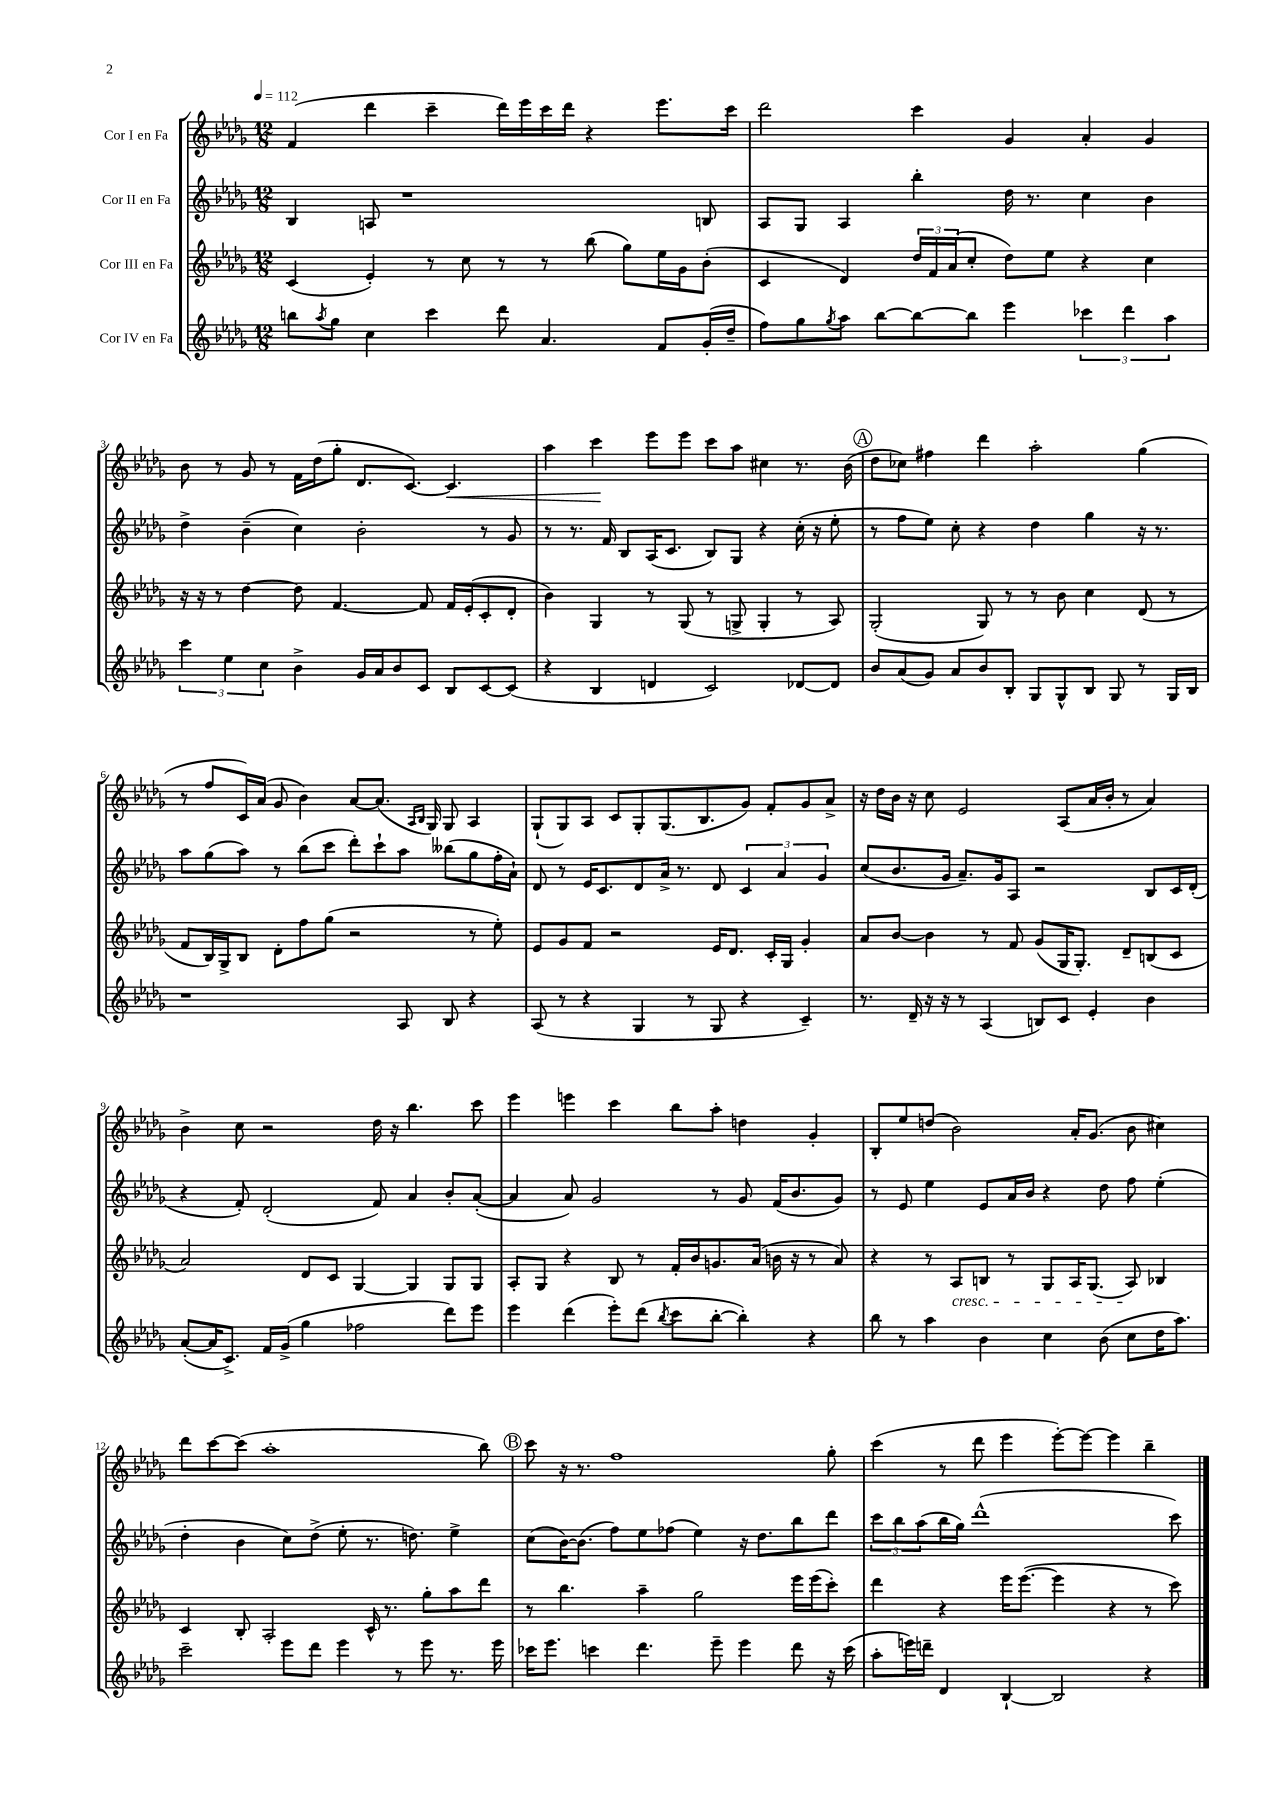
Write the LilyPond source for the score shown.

<<
\new StaffGroup <<
\new Staff = "s0" \with { instrumentName = "Cor I en Fa" } {
    \clef treble \key des \major \numericTimeSignature \time 12/8 \tempo 4 = 112
    f'4( des'''4 c'''4-- des'''16) ees'''16 c'''16 des'''16 r4 ees'''8. c'''16 |
    des'''2 c'''4 ges'4 aes'4-. ges'4 |
    bes'8 r8 ges'8 r8 f'16 des''16( ges''8-. des'8. c'8.~) c'4.\< |
    aes''4 c'''4\! ees'''8 ees'''8 c'''8 aes''8 cis''4 r8. bes'16( |
    \mark \markup { \circle "A" } des''8 ces''8) fis''4 des'''4 aes''2-. ges''4( |
    r8 f''8 c'16) aes'16( ges'8 bes'4) aes'8~ aes'8.( \grace { aes16 bes16 } ges16) ges8 aes4 |
    ges8-!( ges8) aes8 c'8 ges8-. ges8.( bes8. ges'8) f'8-. ges'8 aes'8-> |
    r16 des''16 bes'16 r16 c''8 ees'2 aes8( aes'16 bes'16-. r8 aes'4) |
    bes'4-> c''8 r2 des''16 r16 bes''4. c'''8 |
    ees'''4 e'''4 c'''4 bes''8 aes''8-. d''4 ges'4-. |
    bes8-. ees''8 d''8( bes'2) aes'16-. ges'8.( bes'8 cis''4) |
    des'''8 c'''8~ c'''8( aes''1-. bes''8) |
    \mark \markup { \circle "B" } c'''8 r16 r8. f''1 ges''8-. |
    c'''4( r8 des'''8 ees'''4 ees'''8~-.) ees'''8~ ees'''4 bes''4-- \bar "|." |
}
\new Staff = "s1" \with { instrumentName = "Cor II en Fa" } {
    \clef treble \key des \major \numericTimeSignature \time 12/8
    bes4 a8 r1 b8 |
    aes8 ges8 aes4 bes''4-. des''16 r8. c''4 bes'4 |
    des''4-> bes'4--( c''4) bes'2-. r8 ges'8 |
    r8 r8. f'16 bes8 aes16( c'8. bes8) ges8 r4 c''16-.( r16 ees''8-. |
    \mark \markup { \circle "A" } r8 f''8 ees''8) c''8-. r4 des''4 ges''4 r16 r8. |
    aes''8 ges''8( aes''8) r8 bes''8( c'''8 des'''8-.) c'''8-! aes''8 beses''8( ges''8 f''16-. aes'16-!) |
    des'8 r8 ees'16 c'8. des'8 aes'16-> r8. des'8 \tuplet 3/2 { c'4 aes'4 ges'4 } |
    c''8( bes'8. ges'16 aes'8.--) ges'16 aes8 r2 bes8 c'16 des'16-.( |
    r4 f'8-.) des'2-.( f'8) aes'4 bes'8-. aes'8~-.( |
    aes'4 aes'8) ges'2 r8 ges'8 f'16( bes'8. ges'8) |
    r8 ees'8 ees''4 ees'8 aes'16 bes'16 r4 des''8 f''8 ees''4-.( |
    des''4-. bes'4 c''8) des''8->( ees''8-. r8. d''8.) ees''4-> |
    \mark \markup { \circle "B" } c''8( bes'16~) bes'8.( f''8) ees''8 fes''8( ees''4) r16 des''8. bes''8 des'''8 |
    \tuplet 3/2 { c'''8 bes''8 aes''8( } bes''16 ges''16) des'''1-^( c'''8) \bar "|." |
}
\new Staff = "s2" \with { instrumentName = "Cor III en Fa" } {
    \clef treble \key des \major \numericTimeSignature \time 12/8
    c'4( ees'4-.) r8 c''8 r8 r8 bes''8( ges''8) ees''16 ges'16 bes'8-.( |
    c'4 des'4) \tuplet 3/2 { des''16 f'16 aes'16( } c''8-. des''8) ees''8 r4 c''4 |
    r16 r16 r8 des''4~ des''8 f'4.~ f'8 f'16 ees'16-.( c'8-. des'8-. |
    bes'4) ges4 r8 ges8( r8 g8-> g4-. r8 aes8) |
    \mark \markup { \circle "A" } ges2-.( ges8) r8 r8 bes'8 c''4 des'8( r8 |
    f'8 bes16) ges16-> bes8 des'8-. f''8 ges''8( r2 r8 ees''8-.) |
    ees'8 ges'8 f'8 r2 ees'16 des'8. c'16-. ges16 ges'4-. |
    aes'8 bes'8~ bes'4 r8 f'8 ges'8( ges16 ges8.-.) des'8-- b8( c'8 |
    aes'2) des'8 c'8 ges4~ ges4 ges8 ges8 |
    aes8-. ges8 r4 bes8 r8 f'16-. bes'16 g'8. aes'16( b'16 r16 r8 aes'8) |
    r4 r8 aes8\cresc b8 r8 ges8 aes16 ges8.( aes8\!) bes4 |
    c'4 bes8-. aes2-. c'16-^ r8. ges''8-. aes''8 des'''8 |
    \mark \markup { \circle "B" } r8 bes''4. aes''4-- ges''2 ees'''16 ees'''16( c'''8-.) |
    des'''4 r4 ees'''16 ees'''8.~( ees'''4 r4 r8 c'''8) \bar "|." |
}
\new Staff = "s3" \with { instrumentName = "Cor IV en Fa" } {
    \clef treble \key des \major \numericTimeSignature \time 12/8
    b''8 \acciaccatura { aes''8 } ges''8 c''4 c'''4 des'''8 aes'4. f'8 ges'16-.( des''16-- |
    f''8) ges''8 \acciaccatura { ges''8 } aes''8 bes''8~ bes''8~ bes''8 ees'''4 \tuplet 3/2 { ces'''4 des'''4 aes''4 } |
    \tuplet 3/2 { c'''4 ees''4 c''4 } bes'4-> ges'16 aes'16 bes'8 c'8 bes8 c'8~ c'8( |
    r4 bes4 d'4 c'2) des'8~ des'8 |
    \mark \markup { \circle "A" } bes'8 aes'8( ges'8) aes'8 bes'8 bes8-. ges8 ges8-^ bes8 ges8 r8 ges16 bes16 |
    r1 aes8 bes8 r4 |
    aes8( r8 r4 ges4 r8 ges8 r4 c'4--) |
    r8. des'16-- r16 r16 r8 aes4( b8) c'8 ees'4-. bes'4 |
    aes'8~-.( aes'16 c'8.->) f'16 ges'16->( ges''4 fes''2 des'''8) ees'''8 |
    ees'''4 des'''4( ees'''8-.) des'''8( \acciaccatura { bes''8 } c'''8 bes''8~-. bes''4-.) r4 |
    bes''8 r8 aes''4 bes'4 c''4 bes'8( c''8 des''16 aes''8.) |
    c'''2-- ees'''8 des'''8 ees'''4 r8 ees'''8 r8. ees'''16 |
    \mark \markup { \circle "B" } ces'''16 ees'''8. c'''4 des'''4. ees'''8-- ees'''4 des'''8 r16 c'''16( |
    aes''8-. e'''16) d'''16-- des'4 bes4~-! bes2 r4 \bar "|." |
}
>>
>>
